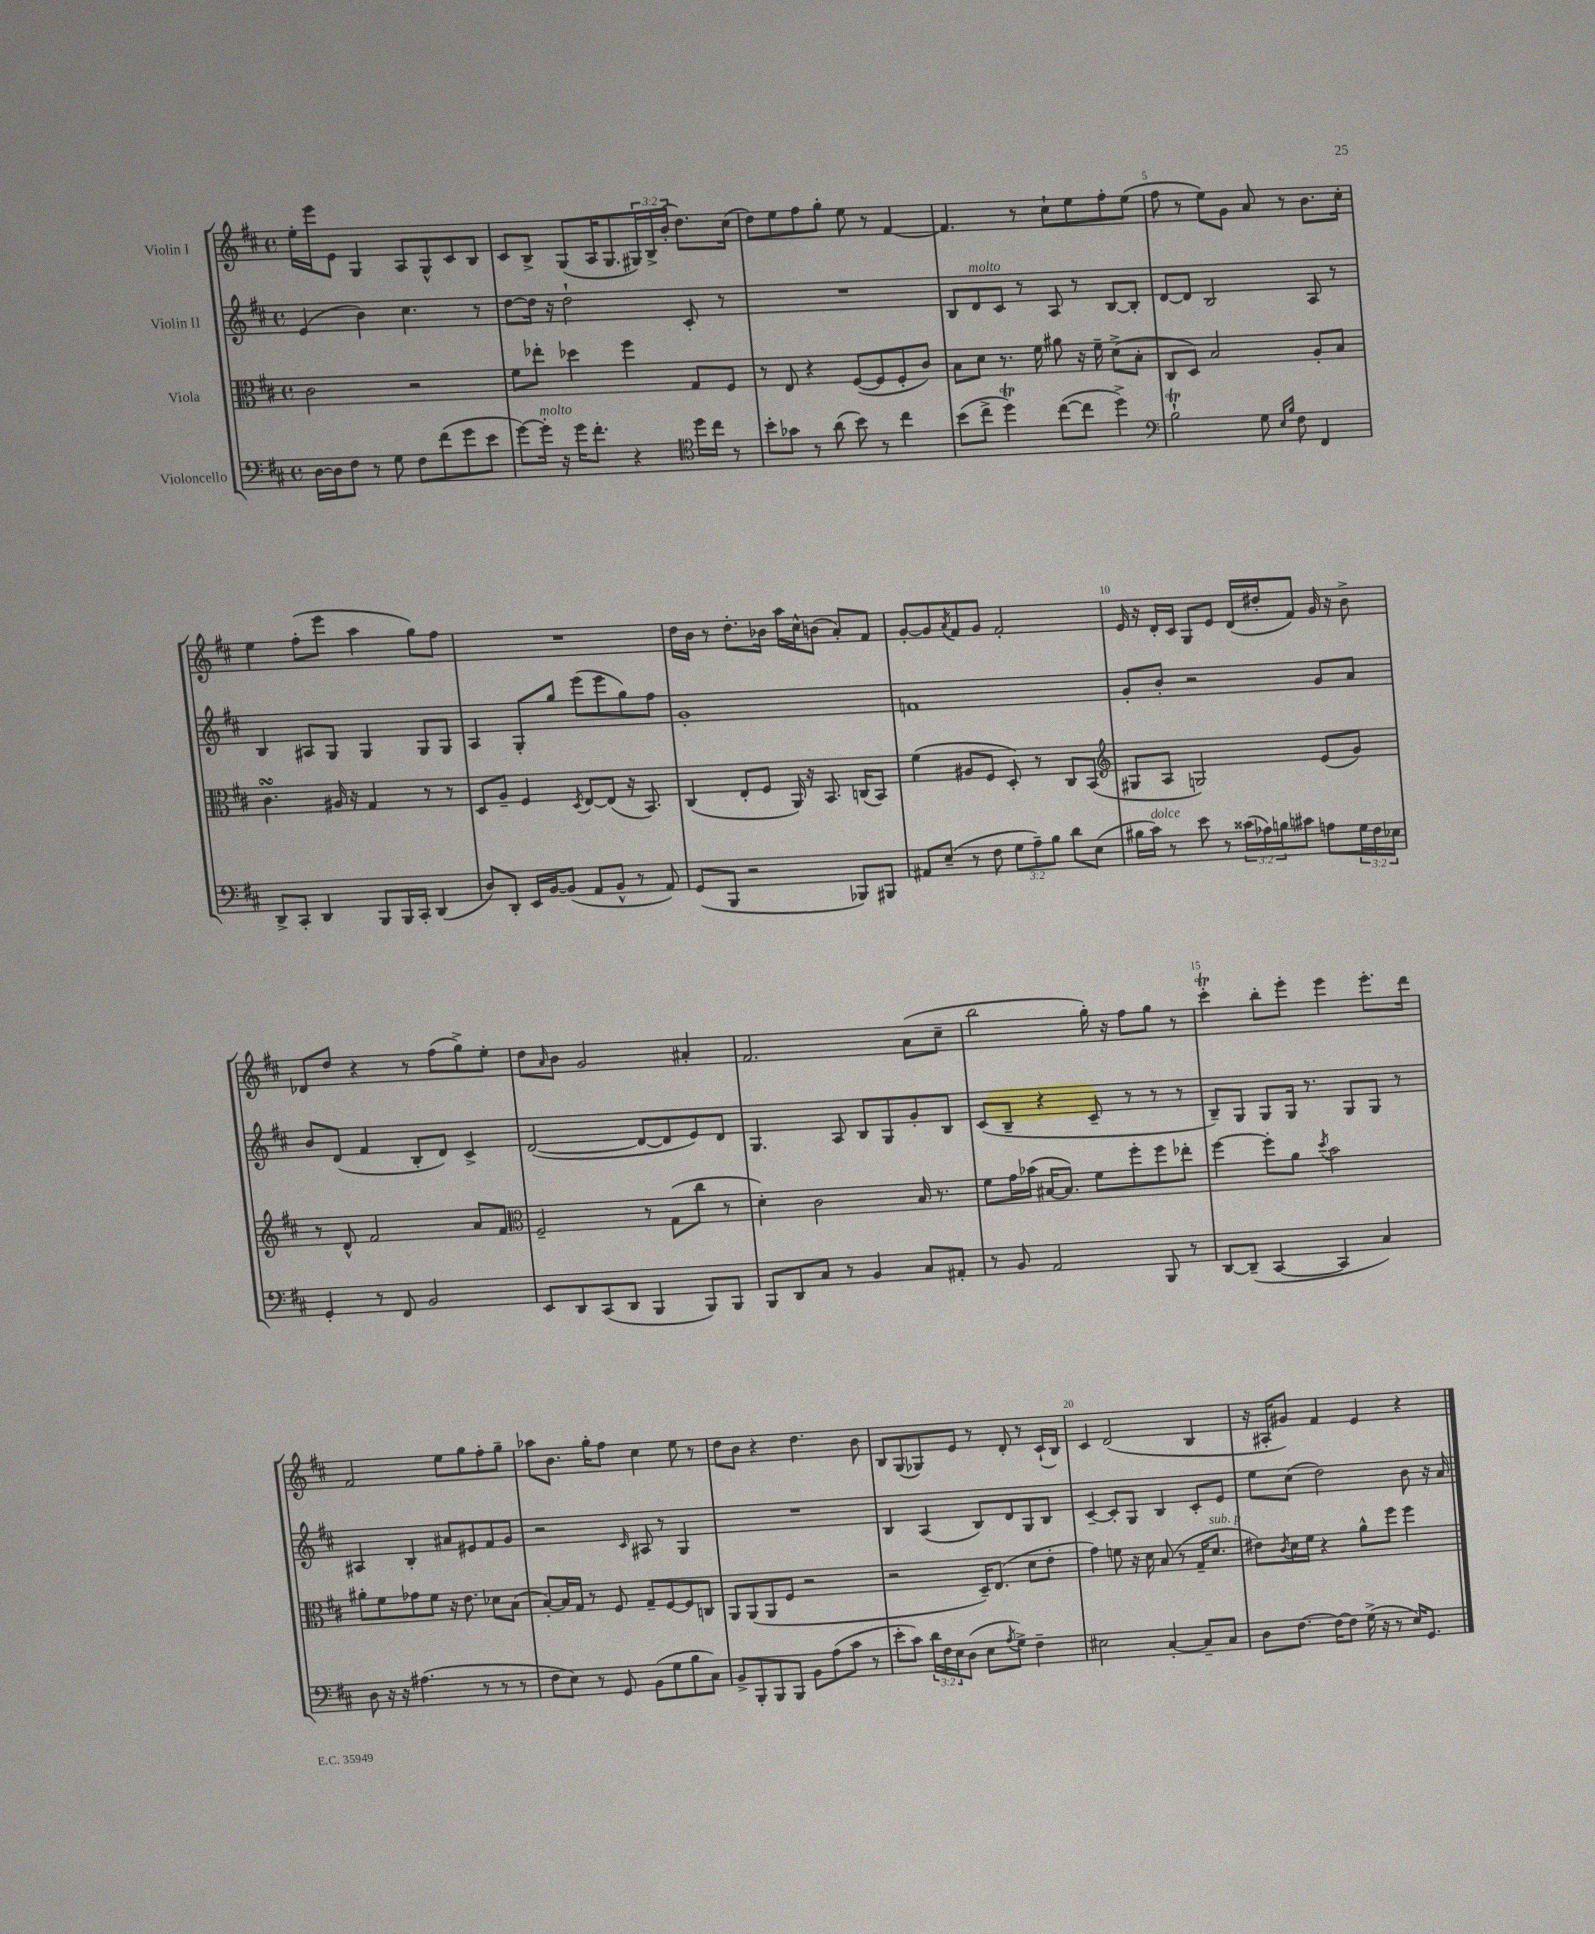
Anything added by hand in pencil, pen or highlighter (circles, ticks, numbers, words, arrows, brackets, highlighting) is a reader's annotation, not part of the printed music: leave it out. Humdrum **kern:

**kern	**kern	**kern	**kern
*staff4	*staff3	*staff2	*staff1
*clefF4	*clefC3	*clefG2	*clefG2
*k[f#c#]	*k[f#c#]	*k[f#c#]	*k[f#c#]
*M4/4	*M4/4	*M4/4	*M4/4
*met(c)	*met(c)	*met(c)	*met(c)
[16D	2c#	(4e	16ee'
16D]	.	.	16eee
8F#	.	.	8e
8r	.	4b)	4G
8G	.	.	.
8F#	2r	4.cc#	8A
(8f#	.	.	8G^^
8g	.	.	8c#
8e	.	8r	8B
=	=	=	=
[8g)	8f#	[8dd	8c#
16g']	8ee-'	16dd]	8B^
16r	.	16r	.
16g	4dd-	2dd`	(8G
8.f#'	.	.	.
.	.	.	16A
.	.	.	8.G
4r	4ff#	.	.
.	.	.	24G#)
.	.	.	24B^
.	.	.	(24b'
*clefC4	*	*	*
16dd	8G	8c#'	8.dd)
16cc#	.	.	.
8r	8F#	8r	.
.	.	.	(16cc#
=	=	=	=
8b'	8r	1r	8dd)
8g-	8E	.	8ee
8r	4r	.	8ff#
(8a	.	.	8gg'
8b)	([8F#	.	8ee
8r	8F#]	.	8r
4cc#	8F#'	.	[4f#
.	8c#)	.	.
=	=	=	=
(8b	8B	8B	4.f#]
8cc#^	8d	8d	.
4dd)	8.r	8c#	.
.	.	8r	8r
.	16f#	.	.
([8cc#	8a#	8A	8cc#`
8cc#]	16r	8r	8ee
.	16f#~	.	.
4dd^)	(8d^	[8B	8ff#'
.	8B'	8B']	(8ee
=	=	=	=
*clefF4	*	*	*
2B`	8C#	[8d	8ff#
.	8D)	8d]	8r
.	2B	2B	8ee)
.	.	.	8g
8G	.	.	8a
16qqE	.	.	.
16qqB	.	.	.
8F#	.	.	8r
4FF#	8A'	8A	8.b
.	8B	8r	.
.	.	.	16cc#'
=	=	=	=
8DD^	4.c#	4B	4ee
8CC#'	.	.	.
4DD	.	8A#	(8ff#'
.	16A#	8G	8eee
.	16r	.	.
8BBB	4G	4G	4aa
16BBB	.	.	.
16CC#'	.	.	.
(4DD	8r	8G	8gg)
.	8r	8G	8ff#
=	=	=	=
8D)	8D	4A	1r
8DD'	8A~	.	.
16EE	4F#	8G'	.
[16BB	.	.	.
(8BB]	.	8gg	.
.	8qD	.	.
8AA	[8E	(8eee	.
8BB^^	(8E]	8eee	.
8r	16r	8gg)	.
.	8.BB)	.	.
8AA)	.	8ff#	.
=	=	=	=
(8GG	(4C#	1g'	16dd
.	.	.	16b
8BBB	.	.	8r
2r	8E'	.	8.dd'
.	8F#	.	.
.	.	.	16b-
.	16AA)	.	16aa
.	16r	.	16cc#^^
.	8.BB	.	(8b
8BBB-)	.	.	8a')
.	(16C	.	.
8BBB#	8BB)	.	8f#
=	=	=	=
8AA#	(4f#	1f	[8g'
(8E~	.	.	8g]
.	.	.	8qa
8r	8A#	.	8f#
8F#	8F#	.	8g
12G	8D')	.	2f#'
12A~)	.	.	.
.	8r	.	.
12B	.	.	.
8d	8C#	.	.
(8E	(8BB	.	.
=	=	=	=
*	*clefG2	*	*
16B#	8G#	8g'	16e
16c#)	.	.	16r
8r	8A	8b'	16d'
.	.	.	16c#
8e	2G)	2r	8G
8r	.	.	8e
(24c##	.	.	(16d
24A-)	.	.	.
.	.	.	16dd#'
24B	.	.	.
8c#	.	.	8f#)
8A	(8e	8g	16g
.	.	.	16r
24G	8g)	8a	8b^
24F#	.	.	.
24E-	.	.	.
=	=	=	=
4GG'	8r	8b	8d-
.	8d^^	(8d	8dd
8r	2f#	4f#	4r
8FF#	.	.	.
2BB	.	8B'	8r
.	.	8d)	(8ff#
.	8a	4c#^	8gg^)
.	8f#	.	8ee'
=	=	=	=
*	*clefC3	*	*
8EE	2F#~	([2d	8dd
.	.	.	16qqa
8DD	.	.	8b
(8CC#	.	.	2g
8DD	.	.	.
4BBB	8r	8d_	.
.	(8G	8d]	.
8BBB)	8cc#	8e)	4a#'
8BBB	8r	8d	.
=	=	=	=
8BBB	4d')	4.G	2.f#
8DD	.	.	.
8C#	2c#	.	.
8r	.	8A	.
4BB	.	8B	.
.	.	8G	.
8C#	16B	8g'	(8a
.	8.r	.	.
8AA#'	.	8B	8cc#~
=	=	=	=
8r	8f#	(8c#	2bb
8BB	16g	8B~	.
.	(16b-	.	.
2AA	[16B#	4r	.
.	8.B#])	.	.
.	8f#	8c#~	16gg')
.	.	.	16r
.	8ff#'	8r	8ff#
8BBB	8ff#	8r	8gg
8r	8ee-'	8r	8r
=	=	=	=
[8DD	[4ff#	8B~)	4ccc#'
(8DD~]	.	8G	.
[4CC#	8ff#']	8G	8bb'
.	8a	16G	8eee'
.	.	8.r	.
.	8qdd	.	.
4CC#]	2b	.	4eee
.	.	8G	.
4C#)	.	8G	8.eee'
.	.	8r	.
.	.	.	16ddd
=	=	=	=
8D	8a#'	4A#	2f#
16r	8f#	.	.
16r	.	.	.
(4.A#	8g-	4B'	.
.	8f#	.	.
.	16r	8a#	8ee
.	8.e	.	.
8r	.	8e#	8gg
8r	8d-	8f#	8ff#'
8r	(8B	8g	8gg~
=	=	=	=
8F#	[8B')	2r	8aa-
8E)	16B]	.	8.b
.	16G	.	.
8r	8r	.	.
.	.	.	16gg'
8GG	8F#	.	8ff#
.	.	16qqc#	.
(8BB	8G~	8A#	4cc#
8G	[8F#	8r	.
8B	8F#]	4G	8ee
8C#)	8C	.	8r
=	=	=	=
8BB^	8AA	1r	8dd
8BBB'	(8AA	.	8b
8BBB	8AA	.	4r
8BBB	8F#	.	.
8BB	2r	.	4.dd
(8A	.	.	.
8c#	.	.	.
8r	.	.	8b
=	=	=	=
8e'	2r	4B	8B
8c#)	.	.	(8G
24d	.	(4A	8G-)
24F#	.	.	.
24E	.	.	.
(8D	.	.	8e
8E	16D~)	8B)	8r
.	(8.E	.	.
8qA	.	.	.
8G^)	.	8d	8d'
4F#~	8d	8G	8r
.	8e'	8B	(16c#`
.	.	.	16B)
=	=	=	=
2E#	4g)	[4c#~	4c#
.	8f	8c#']	(2d
.	16r	8G	.
.	16d	.	.
[4C#'	(8B	4B	.
.	8r	.	.
8C#~]	16G~	8c#'	4B
.	8.d	.	.
8C#	.	8e	.
=	=	=	=
8D	8e#)	8ee	16r
.	.	.	16A#'
.	8qc#	.	.
[8.F#	16d	(8cc#	8g#)
.	16f#	.	.
.	4r	2dd)	4f#
16F#_	.	.	.
8F#]	.	.	.
(16G^	8a^^	.	4e
16r	.	.	.
8r	8ff#	.	.
16E)	4ff#	8b	4r
8.GG	.	.	.
.	.	16r	.
.	.	16a	.
==	==	==	==
*-	*-	*-	*-
